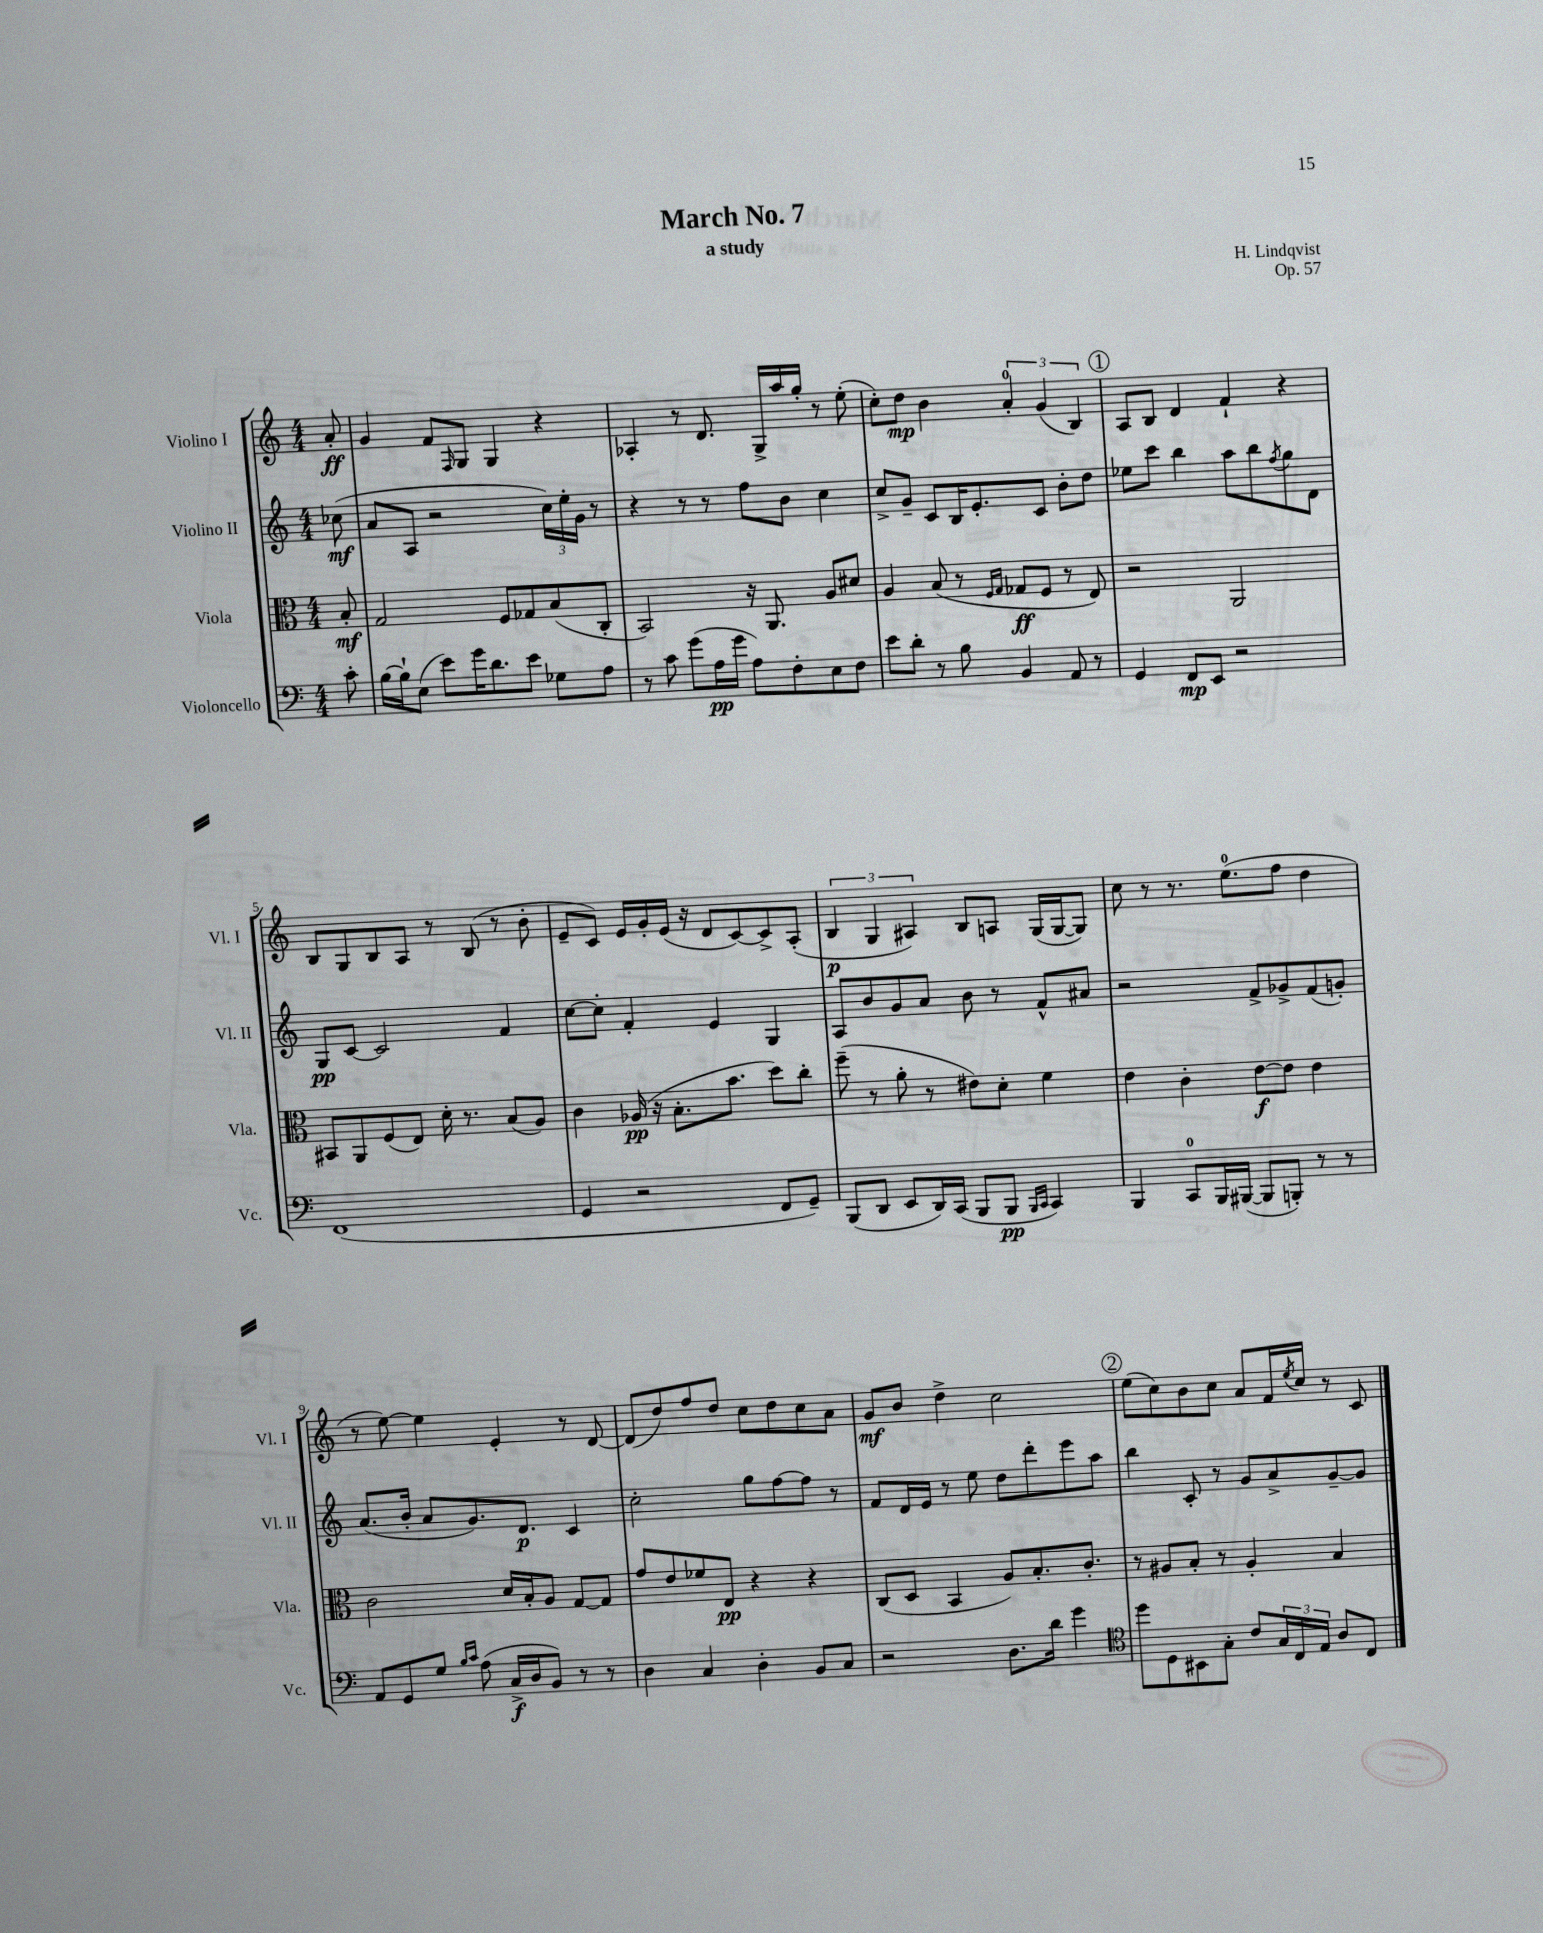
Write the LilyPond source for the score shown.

\header { title = "March No. 7" composer = "H. Lindqvist" subtitle = "a study" opus = "Op. 57" }
<<
\new StaffGroup <<
\new Staff = "s0" \with { instrumentName = "Violino I" shortInstrumentName = "Vl. I" } {
    \clef treble \key c \major \numericTimeSignature \time 4/4 \partial 8
    a'8-.\ff |
    g'4 f'8 \grace { f16 } g8 g4 r4 |
    aes4-. r8 d'8. g16-> a''16 g''16-. r8 e''8-.( |
    c''8-.) d''8\mp b'4 \tuplet 3/2 { a'4-0-. g'4( b4) } |
    \mark \markup { \circle "1" } a8 b8 d'4 f'4-! r4 |
    b8 g8 b8 a8 r8 b8( r8 b'8-. |
    e'8-- c'8) e'16 g'16-. e'16( r16 d'8 c'8~) c'8-> a8-.( |
    \tuplet 3/2 { b4\p g4 ais4) } b8 a8 g16( g16~ g8) |
    c''8 r8 r8. e''8.-0( f''8 d''4 |
    r8 e''8~) e''4 e'4-. r8 d'8~ |
    d'8( d''8) f''8 d''8 c''8 d''8 c''8 a'8 |
    g'8\mf b'8 d''4-> c''2 |
    \mark \markup { \circle "2" } e''8( c''8) b'8 c''8 a'8 f'16 \acciaccatura { e''8 } c''16 r8 c'8 \bar "|." |
}
\new Staff = "s1" \with { instrumentName = "Violino II" shortInstrumentName = "Vl. II" } {
    \clef treble \key c \major \numericTimeSignature \time 4/4 \partial 8
    ces''8\mf( |
    a'8 a8 r2 \tuplet 3/2 { c''16) e''16-. g'16 } r8 |
    r4 r8 r8 f''8 b'8 c''4 |
    c''8-> g'8-- c'8 b16 e'8.-. c'8 b'8-. d''8 |
    \mark \markup { \circle "1" } ees''8 c'''8 b''4 a''8 b''8 \acciaccatura { f''8 } g''8 d'8 |
    g8\pp c'8~ c'2 f'4 |
    c''8~ c''8-. f'4-. e'4 g4 |
    a8 b'8 g'8 a'8 b'8 r8 f'8-^ ais'8 |
    r2 f'8-> ges'8-> f'8( g'8-.) |
    a'8.( b'16-. a'8 g'8.) d'8.\p c'4 |
    c''2-. g''8 f''8~ f''8 r8 |
    f'8 d'16 e'16 r8 e''8 d''8 d'''8-. e'''8 a''8 |
    \mark \markup { \circle "2" } b''4 c'8-. r8 g'8 a'8-> g'8~-- g'8 \bar "|." |
}
\new Staff = "s2" \with { instrumentName = "Viola" shortInstrumentName = "Vla." } {
    \clef alto \key c \major \numericTimeSignature \time 4/4 \partial 8
    b8-.\mf |
    g2 f8 ges8 b8( c8-. |
    b,2) r16 a,8. a8 dis'8 |
    a4 b8( r8 \grace { f16 g16 } ges8\ff f8 r8 e8) |
    \mark \markup { \circle "1" } r2 a,2 |
    bis,8 a,8 f8( e8) d'16-. r8. b8( a8) |
    c'4 aes16\pp( r16 b8.-. b'8. d''8) c''8-. |
    f''8--( r8 a'8-. r8 eis'8) d'8-. f'4 |
    e'4 c'4-. e'8~\f e'8 e'4 |
    c'2 d'16 b16-. a8 g8~ g8 |
    g'8 e'8 fes'8 e8\pp r4 r4 |
    c8( d8 b,4 a8) b8.-. c'8.-. |
    \mark \markup { \circle "2" } r8 ais8 b8-. r8 ais4-. b4 \bar "|." |
}
\new Staff = "s3" \with { instrumentName = "Violoncello" shortInstrumentName = "Vc." } {
    \clef bass \key c \major \numericTimeSignature \time 4/4 \partial 8
    c'8-. |
    b16~ b16-! e8( e'8) g'16 d'8. e'8 ges8 a8 |
    r8 c'8 g'8( a16\pp g'16 a8) f8-. e8 f8 |
    e'8 d'8-. r8 b8 b,4 a,8 r8 |
    \mark \markup { \circle "1" } g,4 f,8\mp e,8 r2 |
    f,1( |
    g,4 r2 f,8 g,8--) |
    b,,8( d,8 e,8 d,16) c,16( b,,8 b,,8\pp \grace { b,,16 c,16 } c,4) |
    b,,4 c,8-0 b,,16 bis,,16~( bis,,8 b,,8-.) r8 r8 |
    a,8 g,8 g8 \grace { b16 c'16 } a8( c16->\f d16 b,8) r8 r8 |
    d4 c4 d4-. b,8 c8 |
    r2 d8. d'16 g'4 |
    \mark \markup { \circle "2" } \clef tenor d''8 d8 bis,8 g8-. c'8 \tuplet 3/2 { g16 c16 e16 } a8 c8 \bar "|." |
}
>>
>>
